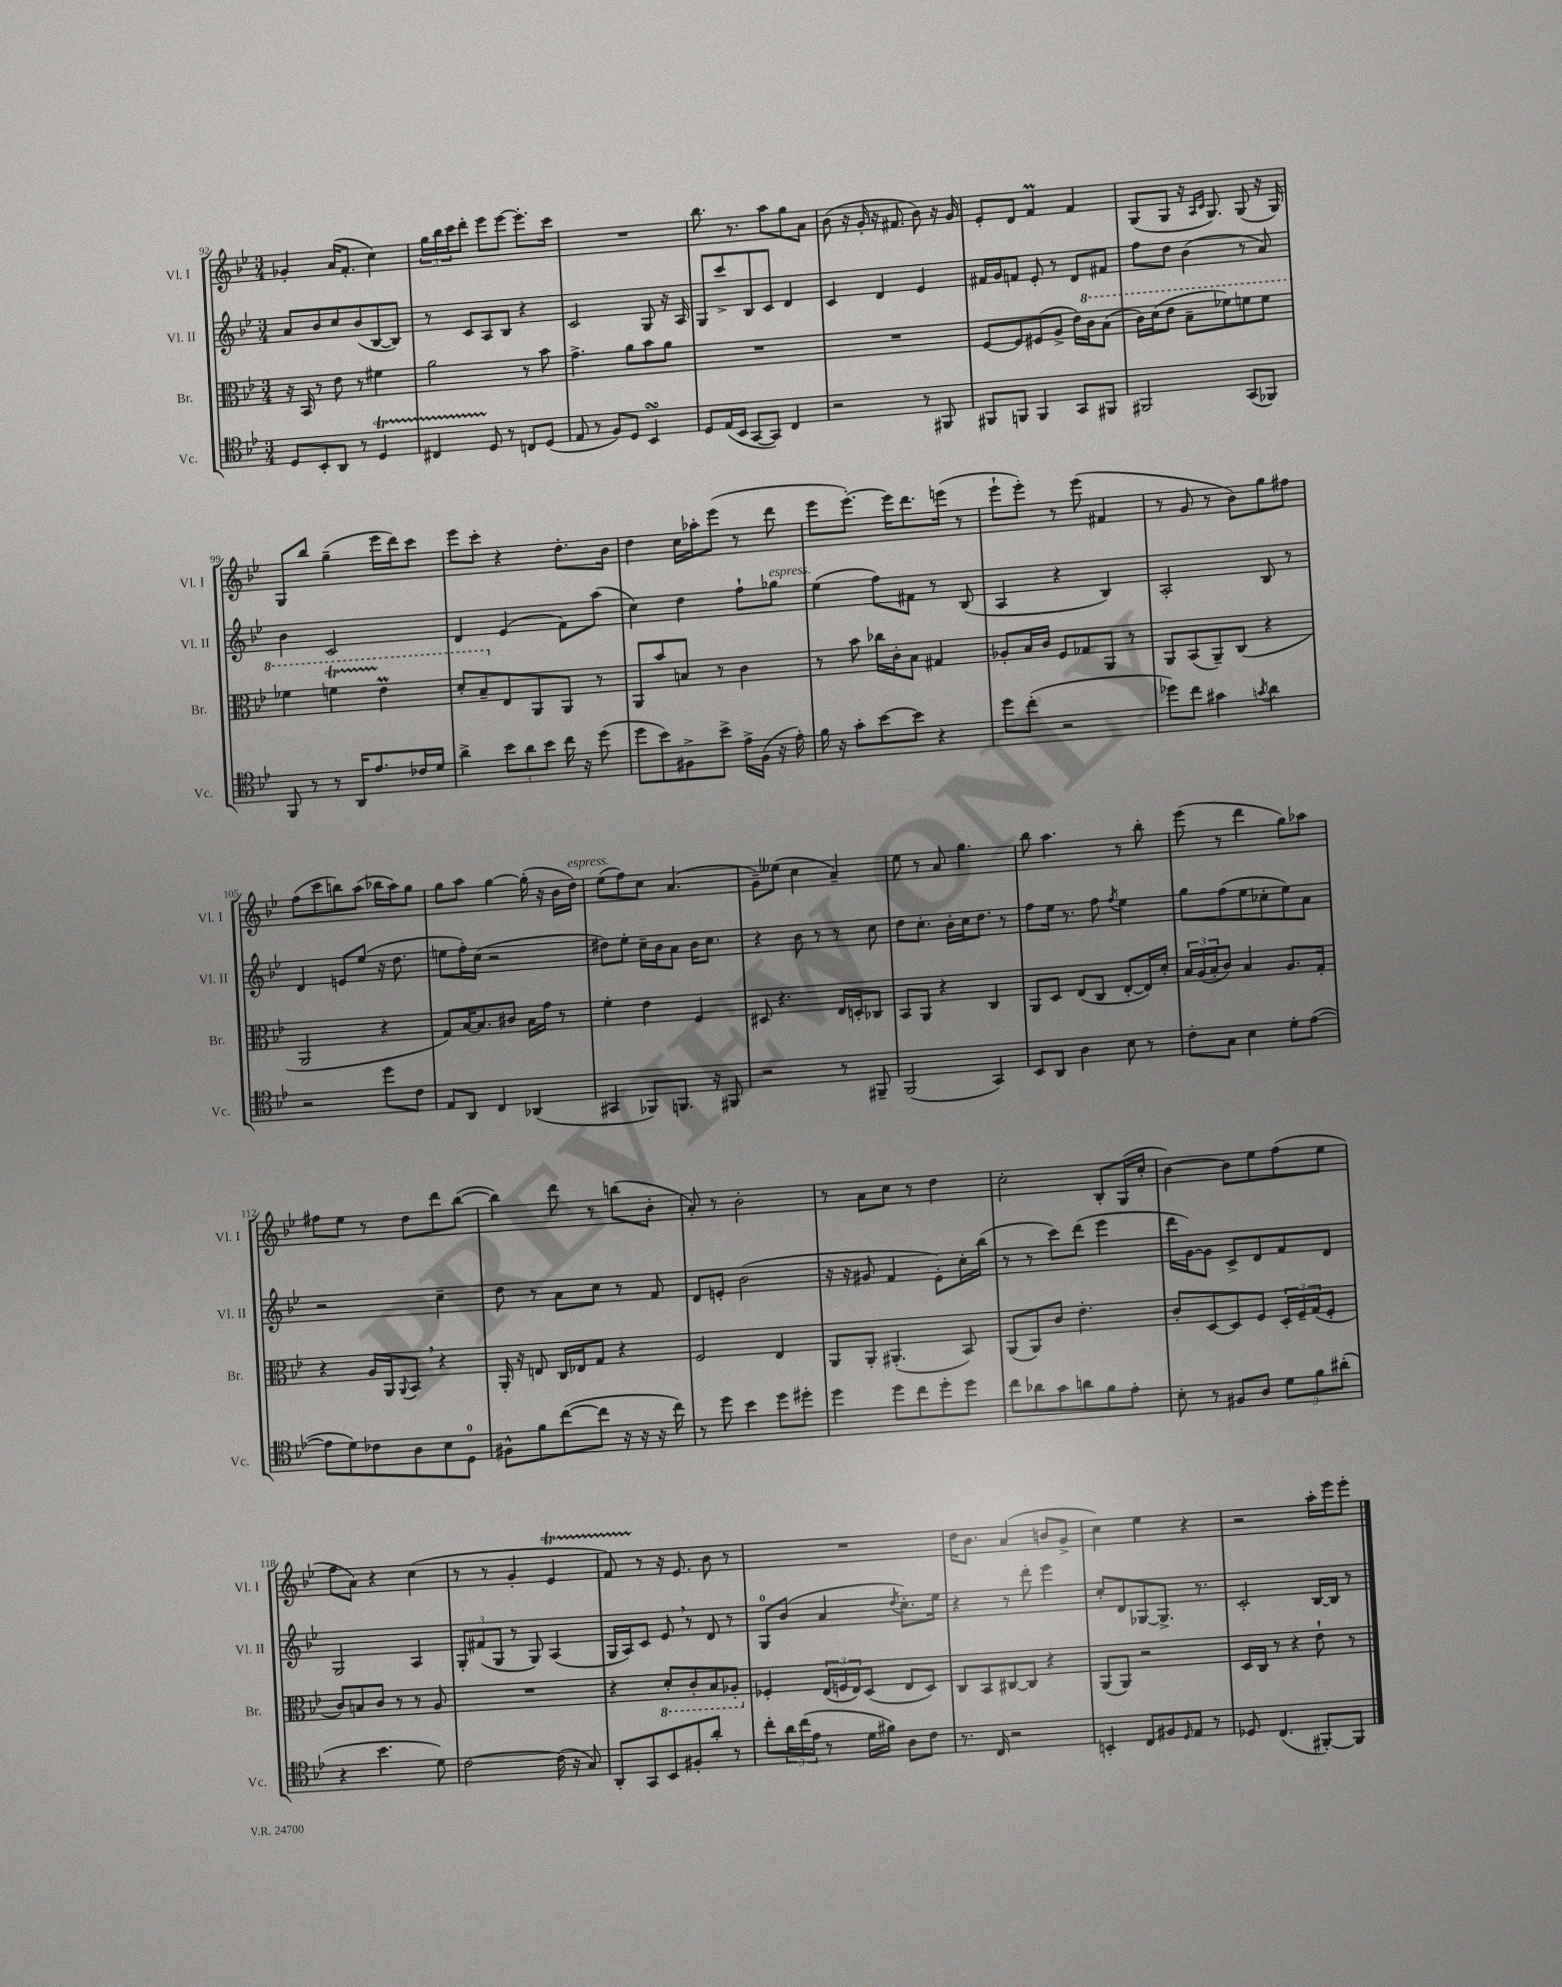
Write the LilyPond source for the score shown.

<<
\new StaffGroup <<
\new Staff = "s0" \with { instrumentName = "Vl. I" shortInstrumentName = "Vl. I" } {
    \clef treble \key bes \major \numericTimeSignature \time 3/4
    ges'4-. a'16( f'8.-. c''4) |
    \tuplet 3/2 { g''16 bes''16 c'''16 } d'''8-. ees'''8 ees'''8~ ees'''8.-. c'''16 |
    R2. |
    bes''8. r8. a''8 g''8 a'8 |
    bes'8( r16 g'16-. r16 fis'8. bes'8) r16 g'16 |
    ees'8-. d'8 f'4\prall f'4 |
    g8( g8 r16 \grace { a16 c'16 } g8.) g8( r16 g16) |
    g8 bes''8 g''4--( ees'''16 d'''16) c'''8 |
    ees'''8 c'''8-. r4 d''8.-. bes'16 |
    d''4 c''16 aes''16-. ees'''8( r8 d'''8 |
    ees'''8 ees'''8.~-.) ees'''16 d'''8. e'''16( r8 |
    ees'''8-! ees'''8-.) r8 ees'''8( fis'4 |
    r8 g'8 r8 bes'8) g''8 fis''8 |
    f''8( c'''8 b''8) a''8( bes''16 a''16) g''8 |
    g''8 a''8 g''4~ g''16-.( r16 bes'16 d''16^\markup { \italic "espress." }) |
    ees''8( f''8) c''8 a'4.( |
    g'8--) eeses''8( c''4 a'4--) |
    ees''8 r8 a'8 g''4. |
    bes''8 a''4. r8 bes''8-. |
    ees'''8( r8 d'''4 g''8) aes''8 |
    fis''8 ees''8 r8 d''8 d'''8 bes''8~( |
    bes''4) d'''8 r8 b''8( bes'8-. |
    a'8-.) r8 bes'2-. |
    r8 a'8 c''8 r8 d''4 |
    c''2-. bes8-. g16( c''16-. |
    bes'4~) bes'8 ees''8 f''8( ees''8 |
    f''8 a'8) r4 c''4( |
    r8 r8 g'4-. ees'4\startTrillSpan |
    f'8) r8\stopTrillSpan r16 ees'8. bes'8 r8 |
    R2. |
    d''16 bes'8. a'4( b'8 g'8-> |
    c''4) ees''4 r4 |
    r2 a''16-. ees'''16 ees'''8-. \bar "|." |
}
\new Staff = "s1" \with { instrumentName = "Vl. II" shortInstrumentName = "Vl. II" } {
    \clef treble \key bes \major \numericTimeSignature \time 3/4
    a'8 bes'8 c''8 bes'8( bes8~ bes8) |
    r8 c'8 a8 bes8 r4 |
    c'2 g8 r16 a16 |
    g8 c'''8-> bes8 c'8 d'4 |
    c'4 d'4 ees'4 |
    fis'16 g'16 f'8 ees'8-. r8 d'8 fis'8 |
    f''8 d''8 bes'4( r8 a'8) |
    bes'4 c'2 |
    d'4 ees'4( f'8) a''8( |
    c''4) d''4 f''8-! ges''8^\markup { \italic "espress." } |
    ees''4( f''8) fis'8 r8 bes8( |
    a4 r4 bes4) |
    a2-. bes8 r8 |
    d'4 e'8 ees''8( r16 d''8. |
    e''8 f''16-.) c''16( r2 |
    dis''8) ees''8-. c''16-- bes'16 a'8 bes'16 c''8. |
    r4 bes'8 r8 r8 c''8 |
    d''8 c''8.-. bes'16-. c''16 d''8. r8 |
    f''8 ees''16 r8. f''8 \acciaccatura { f''8 } ees''4 |
    g''8 f''8( ees''8 ces''8-. ees''8) a'8 |
    r2 c''4-- |
    d''8 r8 a'8 c''8 r8 f'8 |
    d'8 e'8-. bes'2( |
    r16 r16 gis'8 f'4 ees'8-.) c''16-. bes''16( |
    r8 r8 c'''8) d'''8( ees'''4 |
    d'''16 g'16~) g'8 c'8-> d'8 f'8 d'8 |
    g2 a4 |
    \tuplet 3/2 { g8-. fis'8( g8 } r8 g8) a4( |
    g16 a16) c'8 ees'8 \breathe r8 d'8 r8 |
    g8-0 bes'8( a'4 \acciaccatura { d''8 } c''8.-.) ees''16 |
    r4 r8 d'''8-. ees'''4 |
    c''8-. d'8 ges8~ ges8.-> r8. |
    c'2-. bes16~ bes16 r8 \bar "|." |
}
\new Staff = "s2" \with { instrumentName = "Br." shortInstrumentName = "Br." } {
    \clef alto \key bes \major \numericTimeSignature \time 3/4
    r16 bes,16 r8 ees'8 r8 fis'4 |
    a'2 r8 bes'8 |
    g'4.-> a'8 bes'8 a'8 |
    R2. |
    R2. |
    f8~ f8 fis8( a8-> ees'16) \ottava #1 c''16 bes'8( |
    c''16) d''16( ees''8 bes'8-- fes''8) f''8 f''8 |
    fes''4 f''4\startTrillSpan ees''4\prall\stopTrillSpan |
    d''8-. bes'8-- \ottava #0 ees8 a,8 a,8 r8 |
    a,8 bes'8 b8 r8 c'4 |
    r8 bes'8 ces''16 c'16-. bes8 gis4 |
    aes8-. bes16 c'16 f8 ges8 a,8 r8 |
    a,8 bes,8( a,8--) c8( r4 |
    a,2 r4 |
    g8) bes16~ bes8. cis'8 bes16 g'16 r8 |
    f'4-. ees'4 f4 |
    dis8 r4. ees16 d16-. ces8 |
    bes,8 a,8 r4 c4 |
    a,8 d8 ees8( c8 ees8~-. ees16) d'16-. |
    \tuplet 3/2 { bes16 a16( bes16-. } c'8) bes4 a8. g16-. |
    r4 a16 a,16 \appoggiatura { a,8 } bes,8 \breathe r4 |
    a,16-. r16 e8 c16 ees16 g8 r4 |
    f2 ees4 |
    a,8 a,8-. ais,4.-.( bes,8) |
    a,8( a,8) c'8 ees'4.-. |
    c'8-. d8~ d8 f8 \tuplet 3/2 { d16-. f16-- g16( } f8-. |
    c'8) b8 c'8 r8 r8 a8 |
    R2. |
    r4 \ottava #-1 d8-. c8-. bes,8 aes,8-. \ottava #0 |
    fes4-. \tuplet 3/2 { ees16( f16 ees16) } d8( ees8 d8) |
    c8 bes,8 cis8~ cis8 r4 |
    a,8( a,8) r2 |
    d16 c16 r8 r4 ees'8-! r8 \bar "|." |
}
\new Staff = "s3" \with { instrumentName = "Vc." shortInstrumentName = "Vc." } {
    \clef tenor \key bes \major \numericTimeSignature \time 3/4
    d8 bes,8-. a,8 r8 d4\startTrillSpan |
    cis4 d8\stopTrillSpan r8 c8 d8( |
    ees8 r8 f8) d8 bes,4\turn |
    d8 ees16( bes,16 g,8~ g,8) c4 |
    r2 r8 fis,8 |
    fis,8 f,8 f,4 g,8 fis,8 |
    fis,2 g,8( fes,8) |
    f,8 r8 r8 a,16 ees'8. ces'16 d'16 |
    a'4-> \tuplet 3/2 { bes'8 a'8 bes'8 } c''16 r16 d''8( |
    d''8 bes'8) fis8-> bes'8-> ees'16-> fis16( r16 ees'16-.) |
    f'16 r16 g'8-. bes'8~ bes'8 r4 |
    d''8 c''8-.( r2 |
    des''8) c''8 gis'4 \acciaccatura { g'8 } a'4 |
    r2 d''8 c'8 |
    ees8 a,8 c4 aes,4( |
    gis,4 fes,8) f,8. r16 fis,8 |
    r2 r8 fis,8-- |
    f,2( g,4) |
    bes,8 a,8 a4 bes8 r8 |
    c'8-. g8 bes4 d'8-. ees'8~( |
    ees'8 d'8) ces'8 a8 bes8 d8-0 |
    fis8-^ f'8 c''8~( c''8 r16 r16 r16 c''16) |
    r8 d''8 bes'4 d''8 dis''8-. |
    d''4 d''8 c''8 d''8-. d''8 |
    c''8 aes'8 g'8 a'8 f'8 ees'8-. |
    bes8-. r8 fis8 a8 \tuplet 3/2 { d'8 f'8 ais'8-.( } |
    r4 bes'4. d'8) |
    c'2~ c'16( r16 g8) |
    a,8-. g,8 bes,8 fis8-. a'8-. r8 |
    c''8-. \tuplet 3/2 { a'16 c''16( ees'16 } r8 d'16 fis'16) a8 c'8 |
    r8. c16 r2 |
    b,4-. c8 fis8 \grace { d16 } ees8 r8 |
    des8 c4.( fis,8~-.) fis,8 \bar "|." |
}
>>
>>
\layout { \context { \Score currentBarNumber = #92 } }
